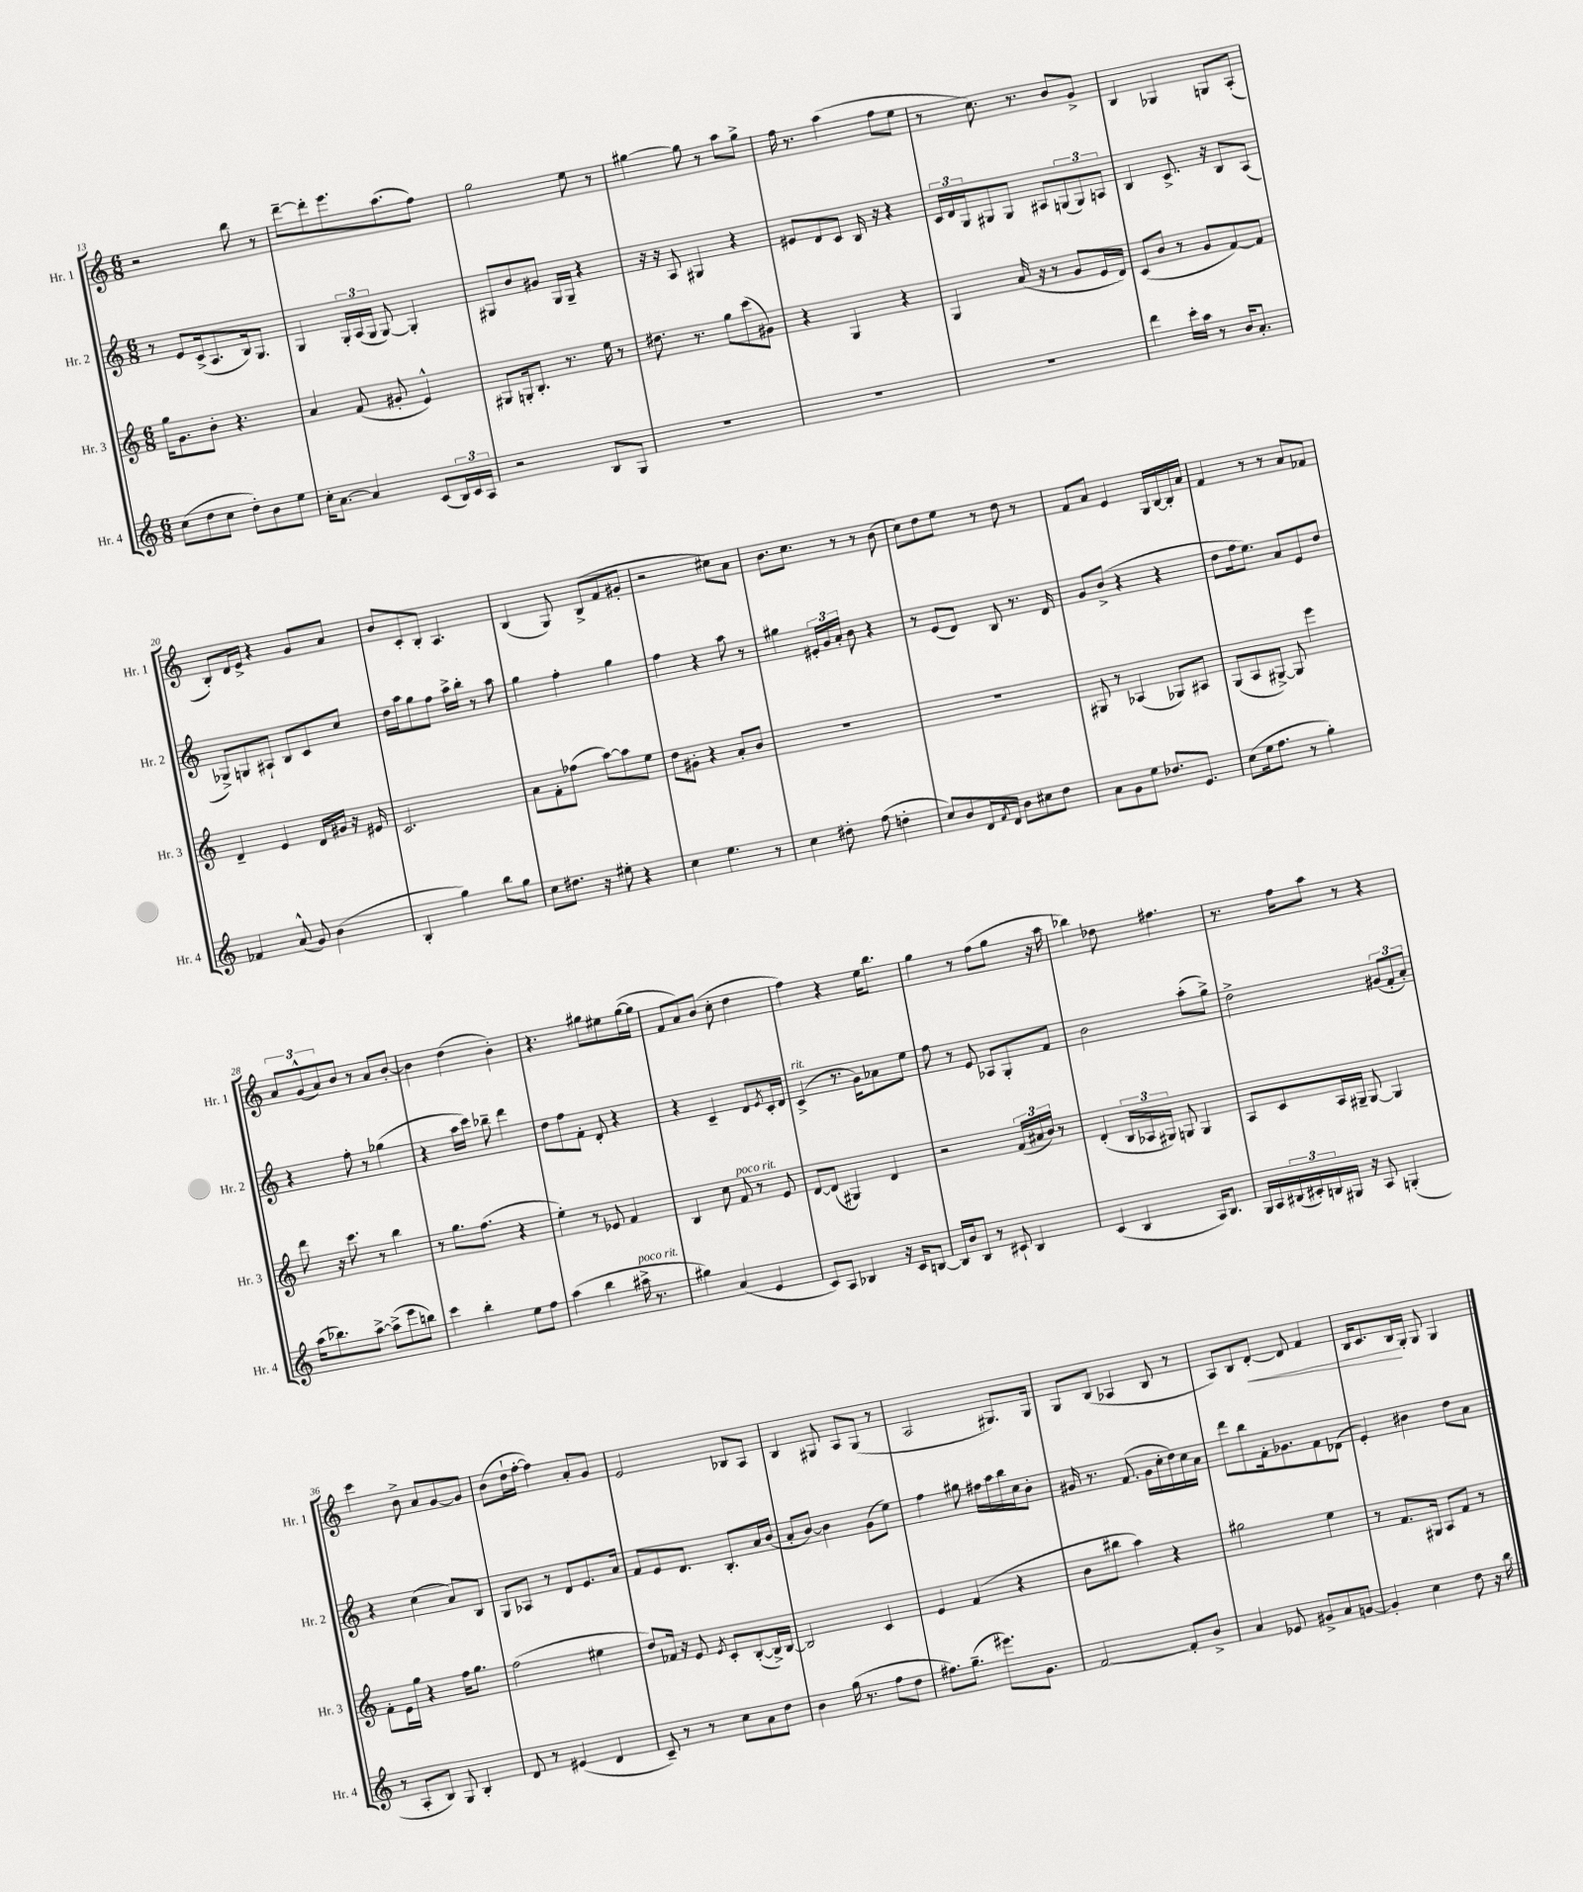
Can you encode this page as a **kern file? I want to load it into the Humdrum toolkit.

**kern	**kern	**kern	**kern
*staff4	*staff3	*staff2	*staff1
*clefG2	*clefG2	*clefG2	*clefG2
*k[]	*k[]	*k[]	*k[]
*M6/8	*M6/8	*M6/8	*M6/8
(8cc\L	16gg\LK	8r	2r
.	8.g\	.	.
8dd\	.	8e/L	.
8cc\J	8b'\J	(16c^/k	.
.	.	8.A/	.
8dd'\L)	4.r	.	.
8b\	.	16B/k)	8bb\
.	.	8.G/J	.
8ee\J	.	.	8r
=	=	=	=
16cc'\LK	4a/	4G/	[8ddd~\L
[8.a\J	.	.	.
.	.	.	8ddd'\]
4a/]	(8f/	24G'/LL	8.eee\
.	.	(24A/	.
.	.	24G/JJ	.
.	8g#'/	[8G/)	.
.	.	.	(8.aa\
(8c/L	4e^^/)	4G'/]	.
24B/L)	.	.	8ff\J)
24c/	.	.	.
24A/JJ	.	.	.
=	=	=	=
2r	8G#/L	8G#/L	2gg\
.	16G'/k	8b/	.
.	8.B'/J	.	.
.	.	8g#/J	.
.	8.r	16G#/LL	.
.	.	16G#~/JJ	.
8B/L	.	4r	8ee\
.	16ee\	.	.
8G/J	8r	.	8r
=	=	=	=
2.r	8.dd#\	16r	[4gg#\
.	.	16r	.
.	.	8A/	.
.	8.r	.	.
.	.	4G#/	8gg#\]
.	8gg\L	.	8r
.	(8ccc\	4r	8aa\L
.	8g#\J)	.	8gg#^\J
=	=	=	=
2.r	4r	8e#/L	16ff\
.	.	.	8.r
.	.	8d/	.
.	4G/	8c/J	(4aa\
.	.	16B/	.
.	.	16r	.
.	4r	4r	8ff\L
.	.	.	8ee\J
=	=	=	=
2.r	4G/	24c/LL	8r
.	.	24d/	.
.	.	24G/J	.
.	.	8G#/	8.cc\)
.	(16a/	8G#/J	.
.	16r	.	8.r
.	8r	8A#/L	.
.	8g/L	(12G/	8b/L
.	.	12G/)	.
.	16e/L	.	8g^/J
.	.	12A/J	.
.	16d/JJ)	.	.
=	=	=	=
4ddd\	(8c/L	4B/	4B/
.	8b/J	.	.
16ccc'\LL	8r	8.c^/	4G-/
16aa\JJ	.	.	.
8r	8g/L	.	.
.	.	16r	.
16b/LK	[8f/)	8B/L	8G/L
8.a'/J	.	.	.
.	8f/]J	(8A/J	(8A'/J
=	=	=	=
4f-/	4d~/	8G-^/L)	8B'/L)
.	.	8G/	16d/L
.	.	.	16e^/JJ
(8a^^/	4e/	8A#`/J	4r
8g/)	.	8B/L	.
(4b\	16d/LL	8c/	8g/L
.	16g#/JJ	.	.
.	16r	8cc/J	8a/J
.	16e#/	.	.
=	=	=	=
4B'/	2.c/	16dd\LL	8b/L
.	.	16aa\J	.
.	.	8gg\	8c'/
4gg\)	.	8ff\J	8B'/J
.	.	16aa^\LL	4.A/
.	.	16bb'\JJ	.
8bb\L	.	8r	.
8gg\J	.	8aa\	.
=	=	=	=
8cc\L	8a\L	4gg\	(4B/
8.dd#\J	8f'\	.	.
.	(8ff-\J	4ff'\	8G/)
16r	.	.	.
8ee#'\	[8aa\L)	.	(8B^/L
4r	8aa\]	4gg\	8f/
.	8ee\J	.	8g#'/J
=	=	=	=
4cc\	8dd\L	4ff\	2r
.	8g#'\J	.	.
4.ee\	4r	4r	.
.	8a'/L	8aa\	8cc#\L)
8r	8b/J	8r	8a\J
=	=	=	=
4cc\	2.r	4gg#\	8.b\L
.	.	.	8.cc\J
8dd#'\	.	24e#'/LL	.
.	.	24g/	.
.	.	24a'/JJ	.
(8ff\	.	8b\	8r
4dd'\	.	4r	8r
.	.	.	(8b\
=	=	=	=
8cc/L)	2.r	8r	8cc\L)
8b/	.	(8e/L	8dd\
16d/L	.	8d/J)	8ee\J
8qf/	.	.	.
16d/JJ	.	.	.
8b\L	.	8B/	8r
8cc#\	.	8.r	8dd\
8dd\J	.	.	8r
.	.	16d/	.
=	=	=	=
8a\L	8G#/	8g/L	8f/L
8g\	8r	(8b^/J	8a/J
8ee\J	(4A-/	4r	4e/
8.dd-/L	.	.	.
.	8G-/L)	4r	16G/LL
8.e/J	.	.	[16B/
.	8A#/J	.	16B'/]
.	.	.	16a/JJ
=	=	=	=
(8cc\L	(8G/L	8dd\L	4f/
16ee\k	8A/	16ff\k	.
8.ff\J	.	8.ee\J)	.
.	[8G#^/J)	.	8r
8r	8G#/]	8a/L	8r
4gg'\)	4eee\	8e/	8a/L
.	.	8dd/J	8f-/J
=	=	=	=
(16aa\LK	8ddd\	4r	12a/L
8.bb-\)	.	.	.
.	.	.	(12g^^/
.	16r	.	.
.	.	.	12a/)
.	8.ccc\	.	.
[8aa^\J	.	8ff'\	8b/J
(8aa^\]L	8r	8r	8r
8eee\	4bb\	(4gg-\	8a/L
8bb\J)	.	.	[8b'/J
=	=	=	=
4ccc\	8r	4r	4b\]
.	8.gg\L	.	.
4bb'\	.	16aa\LL	(4dd\
.	(8.ff\J	16ccc\JJ)	.
.	.	8bb-~\	.
8ee\L	4r	4ddd\	4b'\)
8ff\J	.	.	.
=	=	=	=
(4aa\	4ee'\)	8dd\L	4.r
.	.	8ff\	.
4bb\	8r	8f'\J	.
.	8e-/	8d'/	8gg#\L
16aa#^\	4f/	4r	8ee#\
8.r	.	.	.
.	.	.	([16gg#\L
.	.	.	16gg#\]JJ
=	=	=	=
4gg#\)	4B/	4r	8f/L
.	.	.	8a/)
(4a/	8cc\	4c~/	(8b/J
.	8f/	.	8cc'\
4e/	8r	8d/L	4dd\
.	.	8qe/	.
.	8e/	16c'/L	.
.	.	16d/JJ	.
=	=	=	=
8c/L)	[8d/L	(4c^/	4ff\)
8A/J	(8d/]J	.	.
4B-/	4G#/)	8.r	4r
.	.	16g\LK)	.
16r	4d/	8a-\	16ee\LK
16c/LK	.	.	8.bb\J
[8B/J	.	8ee\J	.
=	=	=	=
16B/]LL	2r	8ff\	4gg\
16b/J	.	.	.
8B/J	.	8r	.
8r	.	8e/	8r
8c#`/	.	8A-/L	(8ff\L
4B/	(24f/LL	8G'/	8gg\J
.	24a#/	.	.
.	24b/JJ)	.	.
.	8r	8f/J	16r
.	.	.	16aa\
=	=	=	=
(4c/	(4d'/	2b\	4bb-\)
4B/	24B/LL	.	8dd-\
.	24A-/	.	.
.	24G#/JJ)	.	.
.	8G/	.	4.ff#\
16A/LK)	4G/	(8aa'\L	.
8.B/J	.	.	.
.	.	8gg^\J)	.
=	=	=	=
16G/LL	8A/L	2dd^\	8.r
16A/	.	.	.
(24B#/	8c/	.	.
24c#'/)	.	.	.
.	.	.	16ff\LK
24B/	.	.	.
16G#/JJ	16A/L	.	8aa\J
16r	16G#~/JJ	.	.
8A/	[8G#/	.	8r
(4G'/	4G#/]	(12g#/L	4r
.	.	12f'/	.
.	.	12a'/J)	.
=	=	=	=
8r	8f'\L	4r	4ccc\
8A'/L	16e\L	.	.
.	16gg\JJ	.	.
8B/J)	4r	(4cc\	8b^\
8G/	.	.	8a/L
4B'/	16ff\LK	8a/L)	[8g/
.	8.gg\J	.	.
.	.	8B/J	8g/]J
=	=	=	=
8d/	(2ff\	8G/L	(8b\L
8r	.	8A-/J	16dd`\L
.	.	.	[16ff'\JJ
(4e#/	.	8r	4ff\])
.	.	8d/L	.
4d/	4ee#\	8.e/	8a'/L
.	.	.	8g/J
.	.	16a/Jk	.
=	=	=	=
8c~/)	8dd/L)	8f/L	2e/
8r	16f-/Jk	8e/	.
.	16r	.	.
8r	8e/	8.d/J	.
.	8qe/	.	.
8cc\L	8c'/L	.	.
.	.	8.B'/L	.
8a\	([8B'/	.	8B-/L
8dd\J	16B^/]L)	16a/L	8A/J
.	[16B/JJ	(16b/JJ	.
=	=	=	=
4b\	2B/]	8a'/L	4B/
.	.	[8b/J)	.
(16gg\	.	4b\]	8G#/
8.r	.	.	.
.	.	.	8A/L
8ff\L	4c/	(8g\L	(8G#/J
8dd\J	.	8ee\J)	8r
=	=	=	=
8.ff#\L)	4e/	4ff\	2A/
(8.gg~\J	.	.	.
.	(4f/	8gg#\	.
8.eee#\L)	.	16ff#\LL	.
.	.	16aa\	.
.	4r	16bb\	8.G#/L)
8.g\J	.	16cc\J	.
.	.	8b'\J	.
.	.	.	16G#/Jk
=	=	=	=
[2f/	8b\L	16g#/	8G/L
.	.	8.r	.
.	8bb#\J	.	(8B/J
.	4aa\)	(8.f/	4A-/
.	.	16g#\LL	.
8f'/]L	4r	16cc'\	8B/
.	.	16dd\)	.
8b^/J	.	16cc\	8r
.	.	16a\JJ	.
=	=	=	=
4a/	2gg#\	8ddd\L	8A/L)
.	.	8bb\	8B/
8e-/	.	16f'\k	[8d'/J
.	.	8.g-\	.
8g#^/L	.	.	8d/]
8a/	4ee\	8f\	4f/
[8g/J	.	(8d-\J	.
=	=	=	=
4g'/]	8r	4e'/)	16B/LK
.	.	.	8.c/
.	8.f/L	.	.
4cc\	.	4b#\	16B/L
.	16G#/Jk	.	16G'/JJ
.	8A/L	.	8G/
8dd\	8f/J	8dd\L	4G/
16r	8r	8a\J	.
16bb\	.	.	.
==	==	==	==
*-	*-	*-	*-
